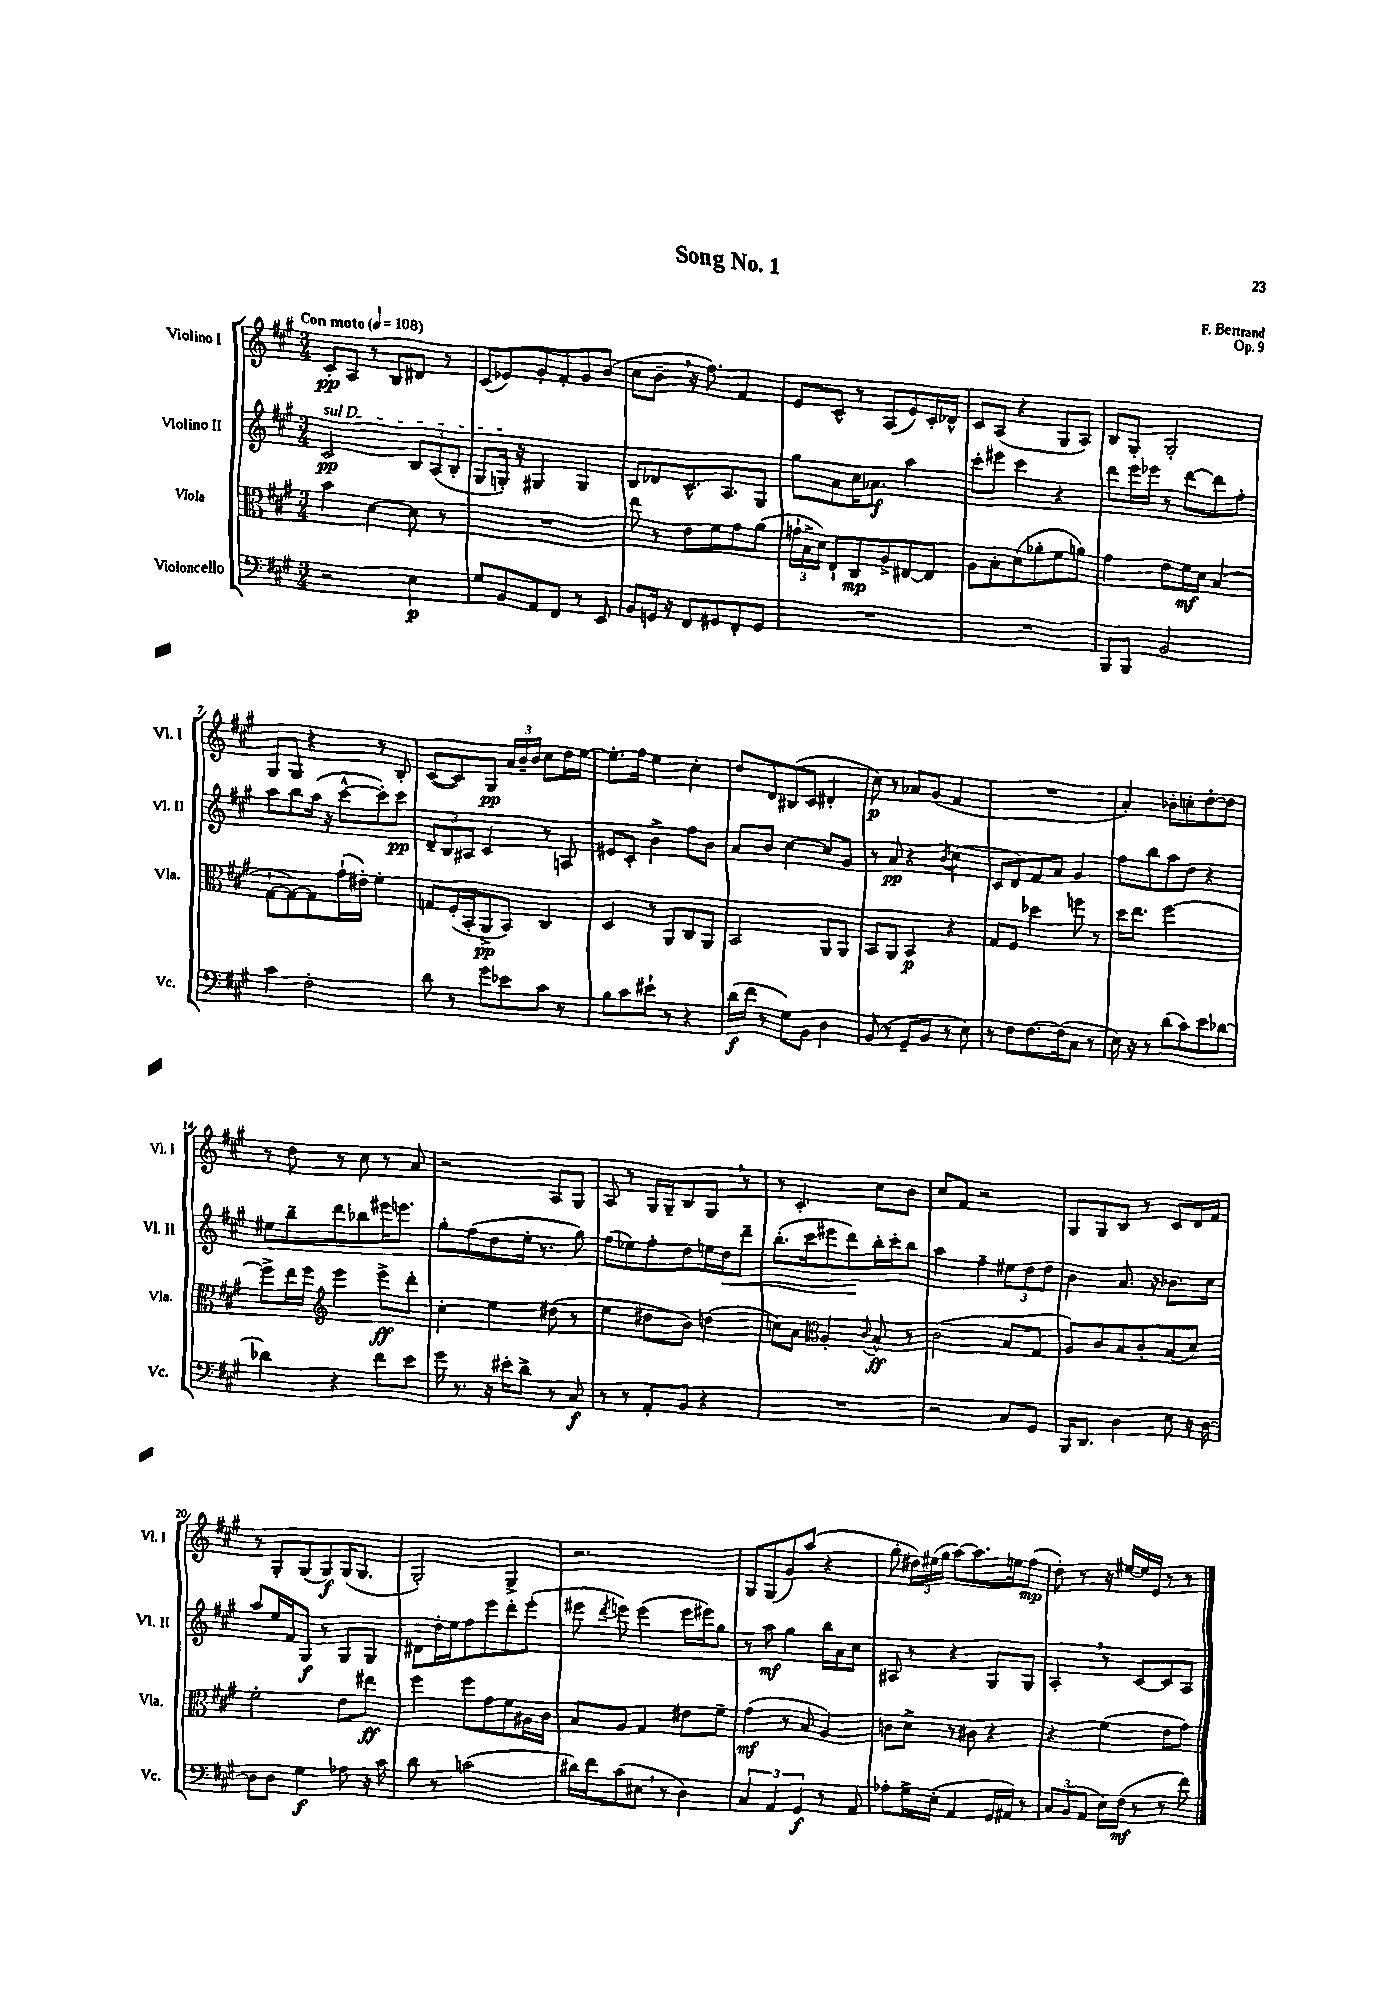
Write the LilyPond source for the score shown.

\header { title = "Song No. 1" composer = "F. Bertrand" opus = "Op. 9" }
<<
\new StaffGroup <<
\new Staff = "s0" \with { instrumentName = "Violino I" shortInstrumentName = "Vl. I" } {
    \clef treble \key a \major \numericTimeSignature \time 3/4 \tempo "Con moto" 4 = 108
    \autoBeamOff cis'8[-.\pp a8] r8 b8[ dis'8] r8 |
    cis'8[( ees'8) gis'8-. fis'8-. gis'8 b'8]( |
    cis''8[ b'8]-- \breathe r16 fis''8.) fis'4 |
    e'8[ cis'8]-^ r8 a8[( e'8) cis'16-. des'16]-^ |
    cis'8[ a8]( r4 gis8[ a8]) |
    b8[ gis8]-. gis2-. |
    gis8[ gis8] r4 r8 b8-. |
    cis'8[~( cis'8) gis8]\pp \tuplet 3/2 { a'16[ b'16-- b'16] } cis''8[ d''16 e''16]~ |
    e''8.[-. fis''16] e''4 cis''4-. |
    d''8[ d'8 bis8( cis'8] dis'4-. |
    cis''8\p) r8 aes'8[ gis'8]( fis'4 |
    R2. |
    a'4-.) bes'8[-. c''8-. d''8~-. d''8] |
    r8 d''8 r8 cis''8 r8 a'8 |
    r2 a8[ gis8] |
    a8 r8 gis16[ gis16-- b8 gis8] \breathe r8 |
    r8 cis'4.-. cis''8[ b'8] |
    cis''8[ fis'8] r2 |
    gis8[ gis8 b8] r8 cis'8[ d'16 fis'16] |
    r8 gis8[-. gis8( gis8\f) gis16( gis8.] |
    gis2-.) gis4-> |
    r2. |
    gis8[ gis8( gis'8) a''8]( r4 |
    gis''8-. \tuplet 3/2 { dis''16[) eis''16( gis''16] } a''8[~) a''8. e''16 fis''8]\mp( |
    d''8-.) r8 r16 eis''16[~ eis''16 e'16] r8 r8 \bar "|." |
}
\new Staff = "s1" \with { instrumentName = "Violino II" shortInstrumentName = "Vl. II" } {
    \clef treble \key a \major \numericTimeSignature \time 3/4
    \autoBeamOff \once \override TextSpanner.bound-details.left.text = \markup { \italic "sul D" } cis'2\pp\startTextSpan \tuplet 3/2 { b8[ a8( b8]-. } |
    gis8[ g16]-.\stopTextSpan) r16 gis4 gis4 |
    b8[ des'8 cis'8.-^ a8. gis8] |
    gis''8[ a'8 cis''16 aes'8.]\f a''4 |
    cis'''8[-. eis'''8] cis'''4 r4 |
    d'''8[ e'''16 ees'''16] r8 d'''8[~ d'''8 fis''8]-. |
    a''8[ b''8 a''16]( r16 cis'''8[~-^ cis'''8-.) cis'''8]\pp |
    \tuplet 3/2 { d'8[-- b8 ais8] } cis'4 r8 a8 |
    eis'8[ cis'8]-. b'4-> fis''8[ b'8] |
    a'8[ b'8] cis''4~ cis''8[ gis'8] |
    r8 a'8\pp r4 \acciaccatura { b'8 } cis''4( |
    cis'8[ d'8) fis'8 a'8] gis'4 |
    fis''8[ b''8 a''8 d''8] r4 |
    eis''8[ b''8-- d'''8 bes''8 eis'''16 e'''8.] |
    gis''8[-. fis''8( d''8 e''16]-. r8. gis''8) |
    fis''8[( ees''8) fis''8-. d''8 e''16 d''16\< d'''8]-- |
    b''8.[-.( cis'''16 eis'''8 d'''8\!) b''16-. cis'''16-. b''8] |
    a''4 fis''4-- \tuplet 3/2 { eis''8[ d''8 d''8] } |
    b'4 a'8. r16 bes'8.[ cis''16] |
    a''8[ e''16 fis'16 gis8]\f r8 gis8[ gis8] |
    dis'8[ d''16-. e''16 fis''8 e'''8 d'''8-. e'''8]-.( |
    eis'''8 \acciaccatura { d'''8 } e'''8) e'''4( e'''16[ eis'''16) gis''8] |
    r8 a''8\mf gis''4 b''16[ a'16 cis''8] |
    ais8 r8 r4 gis8[ gis8] |
    a4-. \breathe r8 cis'8[~ cis'8 a8] \bar "|." |
}
\new Staff = "s2" \with { instrumentName = "Viola" shortInstrumentName = "Vla." } {
    \clef alto \key a \major \numericTimeSignature \time 3/4
    \autoBeamOff b'4 d'4~ d'8 r8 |
    R2. |
    e''8 r8 e'8[ fis'8 gis'8 a'8]( |
    \tuplet 3/2 { g'16[-! b16-> d'16]) } e8[-! cis8\mp a8-> eis8~ eis8] |
    a8[ b8-. d'8( aes'8-. fis'8 a'8]) |
    gis'4 e'8[ fis'16\mf d'16] b4( |
    gis8[~-! gis8~) gis8 gis'16-!( eis'16]-.) fis'4-. |
    g8[ fis16-.( b,16-. a,8->\pp b,8]) cis4 |
    d4 r8 a,8[ cis8 a,8] |
    b,2 a,8[ a,8] |
    b,8[ a,8] b,4\p r4 |
    gis8[ fis8] des''4 f''8 r8 |
    d''16[ e''8.] fis''2~ |
    fis''8[-> e''16 fis''16] \clef treble e'''4 e'''8[->\ff d'''8]-. |
    cis''4-. e''4 dis''8( r8 |
    e''4 dis''8[ b'8]) d''4( |
    c''8[) a'8] \clef alto a4-. \appoggiatura { cis'8 } b8-^\ff r8 |
    cis'2( b8[ gis8] |
    a8[) cis'8 b8 cis'8-. b8( d'8]) |
    fis'2-. e'8[ eis''8]\ff |
    fis''4 fis''8[ gis'8 fis'8 ais16 cis'16] |
    b8[ a8] gis4 eis'8[ fis'8]-- |
    gis'4\mf( r8 b8 a4) |
    c'8[ d'8]-> r8 cis'8 r4 |
    r4 fis'4( e'8[ gis'8]) \bar "|." |
}
\new Staff = "s3" \with { instrumentName = "Violoncello" shortInstrumentName = "Vc." } {
    \clef bass \key a \major \numericTimeSignature \time 3/4
    \autoBeamOff r2 e4\p |
    gis8[ b,8 a,8 fis,8] r8 e,8 |
    b,8[ g,16] r16 fis,8[ gis,8 fis,8-. gis,8] |
    R2. |
    R2. |
    b,,8[ b,,8] b,2 |
    cis'4 fis2-. |
    d'8 r8 gis'8[ ees'8 cis'8] r8 |
    b8[ cis'8 eis'8]-! r8 r4 |
    d'16[\f( fis'16] r8 gis8[) b,8] d4 |
    b,8( r8 gis,8[-- b,8] r8 e8) |
    r8 fis8[ fis8.~ fis16( cis8] r8 |
    e16) r16 r8 d'8[( cis'8) e'8 des'8]~ |
    des'4 r4 fis'8[ e'8] |
    gis'16 r8. r16 eis'16[-. d'8]-> r8 cis8\f |
    r8 r8 a,8[-. b,8] r4 |
    R2. |
    r2 cis8[ gis,8] |
    b,,16[ d,8.] d4 e8 r16 d16~ |
    d8[ d8] gis4\f aes8 r16 cis'16 |
    d'8 r8 c'2( |
    dis'16[) fis'16 cis'8( eis8] \breathe r8 d4) |
    \tuplet 3/2 { cis4 a,4 gis,4\f } r8 a,8 |
    aes8[-. gis16-> e16]-.( a,4 gis,16[ ais,16]) r8 |
    \tuplet 3/2 { cis8[ b,8( a,8] } e16[) fis16]\mf( r8 r8 fis'8) \bar "|." |
}
>>
>>
